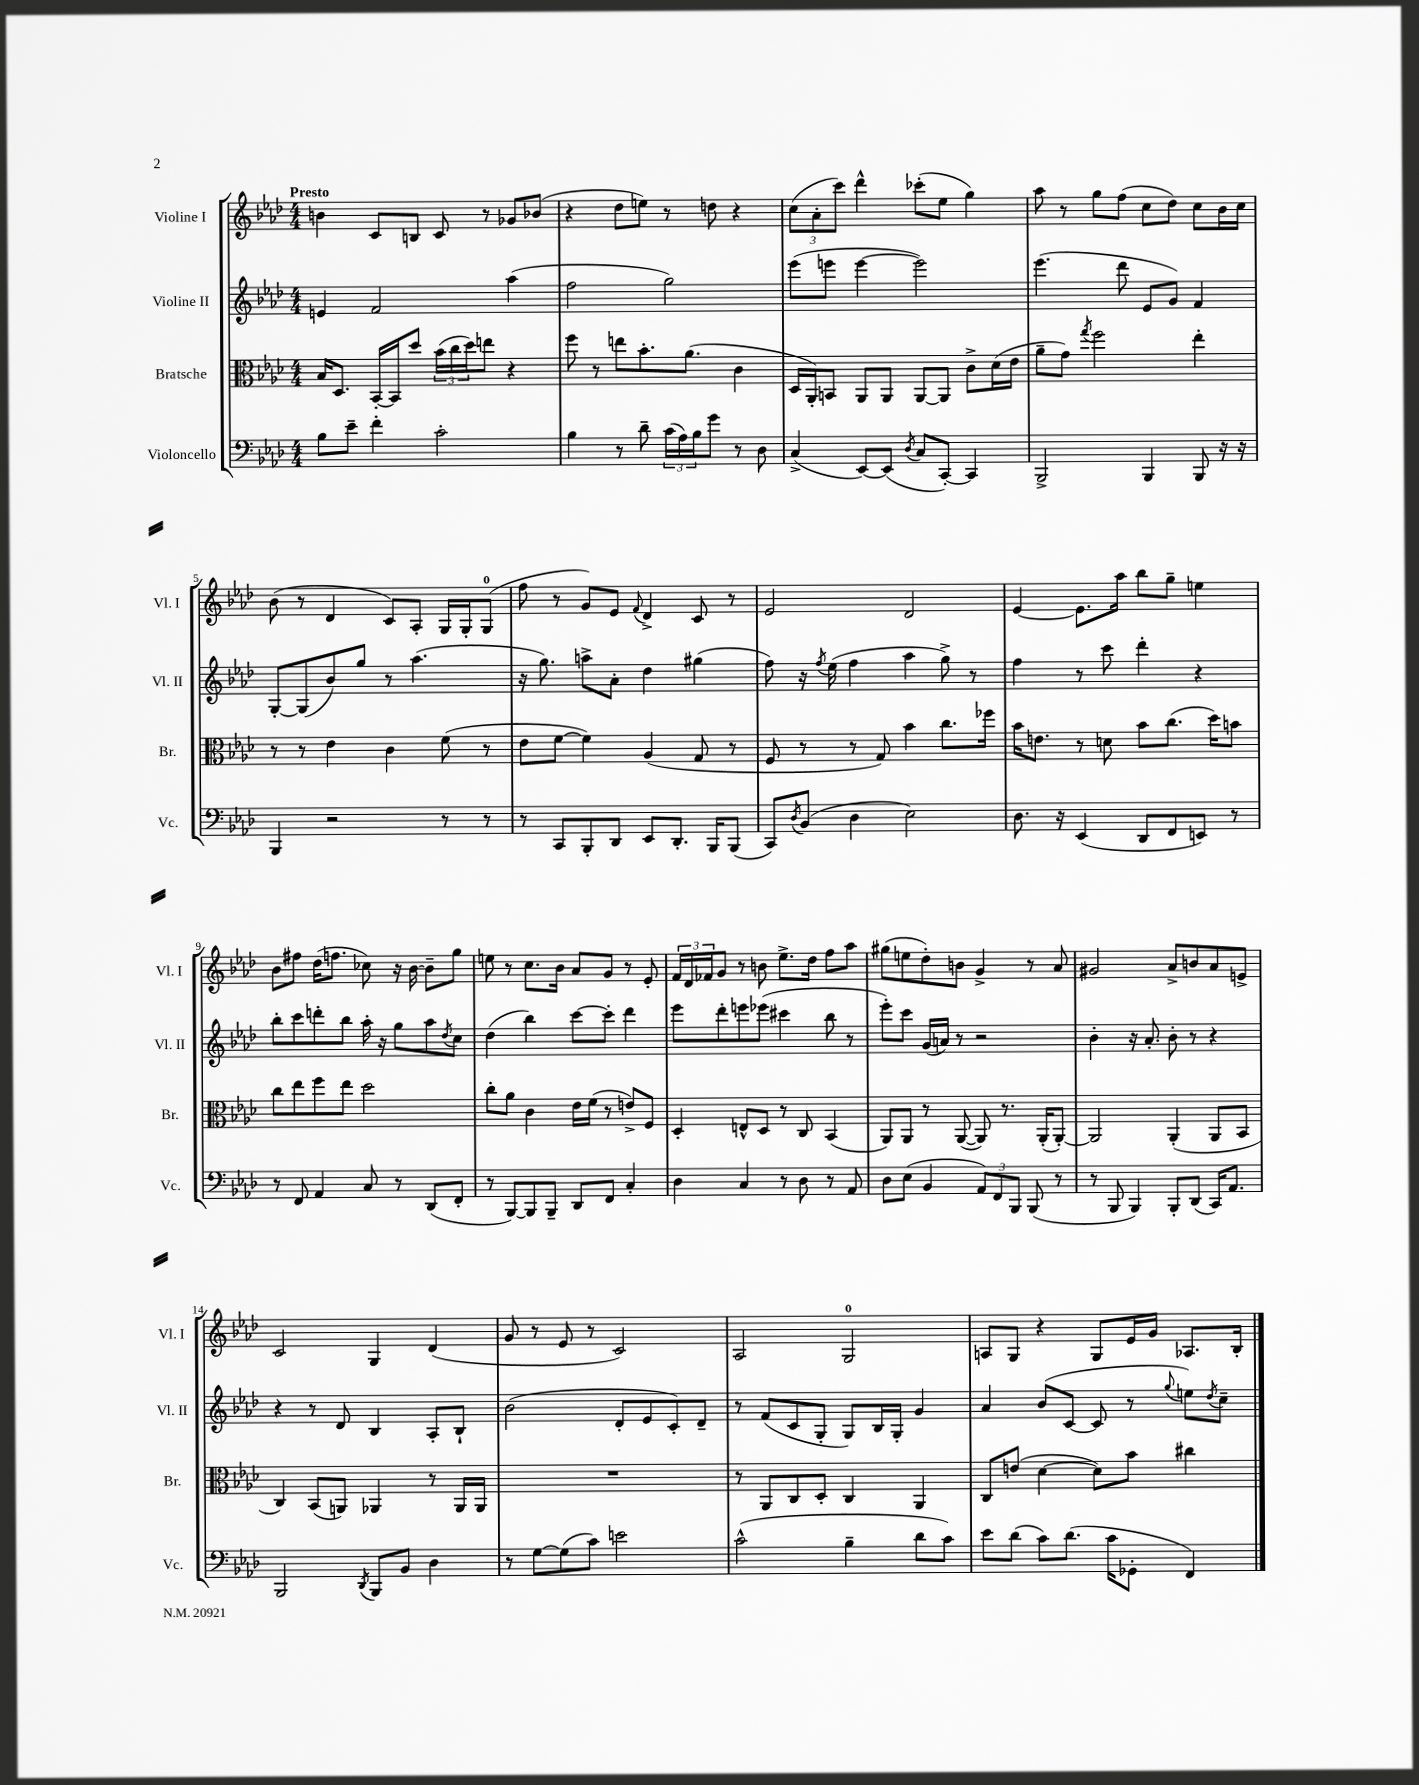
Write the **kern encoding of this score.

**kern	**kern	**kern	**kern
*part4	*part3	*part2	*part1
*staff4	*staff3	*staff2	*staff1
*I"Violoncello	*I"Bratsche	*I"Violine II	*I"Violine I
*I'Vc.	*I'Br.	*I'Vl. II	*I'Vl. I
*clefF4	*clefC3	*clefG2	*clefG2
*k[b-e-a-d-]	*k[b-e-a-d-]	*k[b-e-a-d-]	*k[b-e-a-d-]
*M4/4	*M4/4	*M4/4	*M4/4
=1	=1	=1	=1
!	!	!	!LO:TX:a:B:t=Presto
8B-\L	16B-/KL	4en/	4bn\
.	8.D-/J	.	.
8e-~\J	.	.	.
4f'\	[16BB-'/LL	2f/	8c/L
.	16BB-/J]	.	.
.	8dd-/J	.	8Bn/J
2c'\	(24b-\LL	.	8c/
.	24cc\	.	.
.	24dd-\J)	.	.
.	8een\J	.	8r
.	4r	(4aa-\	8g-X/L
.	.	.	(8b-X/J
=2	=2	=2	=2
4B-\	8ff\	2ff\	4r
.	8r	.	.
8r	8een\L	.	8dd-\L
8d-~\	8.b-'\	.	8een\J)
(24c\LL	.	2gg\)	8r
24A-\)	.	.	.
.	(8.a-\J	.	.
24B-\J	.	.	.
8g\J	.	.	8ddn\
8r	4c\	.	4r
8D-\	.	.	.
=3	=3	=3	=3
(4C^/	16D-/LL	(8eee-\L	(12cc\L
.	16AA-'/J)	.	.
.	.	.	12a-'\
.	8BBn/J	8eeen\J	.
.	.	.	12ccc\J)
[8EE-/L)	8AA-/L	[4eee\	4ddd-^^\
(8EE-/J]	8AA-/J	.	.
8qD-/	.	.	.
8C/L	[8AA-/L	2eee\])	(8ccc-X'\L
[8CC'/J)	8AA-/J]	.	8ee-\J
4CC/]	8c^\L	.	4gg\)
.	(16d-\L	.	.
.	16e-\JJ	.	.
=4	=4	=4	=4
2BBB-^/	8a-~\L	(4.eee-\	8aa-\
.	8g\J)	.	8r
.	8qgg/	.	.
.	2ff\	.	8gg\L
.	.	8ddd-\	(8ff\J
4BBB-/	.	8e-/L	8cc\L
.	.	8g/J)	8dd-\J)
8BBB-/	4ee-'\	4f/	8cc\L
16r	.	.	16b-\L
16r	.	.	16cc\JJ
!!LO:LB:g=z
=5	=5	=5	=5
4BBB-/	8r	[8G'/L	(8b-\
.	8r	(8G/]	8r
2r	4e-\	8b-/)	4d-/
.	.	8gg/J	.
.	4c\	8r	8c/L)
.	.	(4.aa-\	8A-'/J
8r	(8f\	.	16G/LL
.	.	.	16G'/J
8r	8r	.	(8G/J
=6	=6	=6	=6
8r	8e-\L	16r	8ff\
.	.	8.gg\)	.
8CC/L	[8f\J	.	8r
8BBB-'/	4f\])	8aan^\L	8g/L)
8DD-/J	.	8a-'\J	8e-/J
.	.	.	8qqf/
8EE-/L	(4A-/	4dd-\	4d-^/
8.DD-'/J	.	.	.
.	8G/	(4gg#X\	8c/
16BBB-/KL	.	.	.
(8BBB-/J	8r	.	8r
=7	=7	=7	=7
8CC/L)	8F/	8ff\)	2e-/
8qD-/	.	.	.
(8BB-/J	8r	16r	.
.	.	8qff/	.
.	.	(16ee-\	.
4D-\	8r	4ff\	.
.	8G/)	.	.
2E-\)	4b-\	4aa-\	2d-/
.	8.cc\L	8gg^\)	.
.	.	8r	.
.	16ff-X\Jk	.	.
=8	=8	=8	=8
8.D-\	16b-\KL	4ff\	[4e-/
.	8.en\J	.	.
16r	.	.	.
(4EE-/	8r	8r	8.e-\L]
.	8dn\	8ccc\	.
.	.	.	16aa-\Jk
8DD-/L	8b-\L	4ddd-'\	8bb-\L
8FF/	(8.cc\J	.	8gg~\J
8EEn/J)	.	4r	4een\
.	16dd-\KL)	.	.
8r	8bn\J	.	.
!!LO:LB:g=z
=9	=9	=9	=9
8r	8cc\L	8bb-'\L	8b-\L
8FF/	8ee-\	8ccc\	8ff#X\J
4AA-/	8ff\	8dddn'\	(16dd-\KL
.	.	.	8.ffn\J
.	8ee-\J	8bb-\J	.
8C/	2dd-\	16aa-'\	8cc-X\)
.	.	16r	.
8r	.	8gg\L	16r
.	.	.	[16b-\
(8DD-/L	.	8aa-\	8b-~\L]
.	.	8qdd-/	.
8FF'/J	.	8cc\J	8gg\J
=10	=10	=10	=10
8r	8cc'\L	(4dd-\	8een\
[8BBB-/L)	8a-\J	.	8r
8BBB-/]	4c\	4bb-\)	8.cc\L
8BBB-~/J	.	.	.
.	.	.	16b-\Jk
8DD-/L	16e-\LL	[8ccc\L	8a-/L
.	(16f\JJ	.	.
8FF/J	8r	8ccc'\J]	8g/J
4C'/	8en^/L)	4ddd-\	8r
.	8F/J	.	8e-'/
=11	=11	=11	=11
4D-\	4D-'/	8eee-\L	24f/LL
.	.	.	24d-/
.	.	.	24f-X/J
.	.	8ddd-'\	8g/J
4C/	8En^^/L	8eeen\	8r
.	8D-/J	(8eee-X\J	8bn\
8r	8r	4ccc#X\	8.ee-^\L
8D-\	8C/	.	.
.	.	.	16dd-\Jk
8r	(4BB-/	8bb-\	8ff\L
8AA-/	.	8r	8aa-\J
=12	=12	=12	=12
8D-\L	8AA-/L)	8eee-'\L)	(8gg#X\L
(8E-\J	8AA-/J	8ccc\J	8een\
4BB-/	8r	(16g/LL	8dd-'\)
.	.	16an/JJ)	.
.	([8AA-/	8r	8bn\J
12AA-/L)	8AA-/])	2r	4g^/
12FF/	.	.	.
.	8.r	.	.
12BBB-/J	.	.	.
(8BBB-/	.	.	8r
.	(16AA-'/KL	.	.
8r	[8AA-'/J)	.	8a-/
=13	=13	=13	=13
8r	2AA-/]	4b-'\	2g#X/
8BBB-/	.	.	.
4BBB-/)	.	16r	.
.	.	8.a-'/	.
8BBB-'/L	(4AA-'/	8b-'\	8a-^/L
(8DD-/J	.	8r	8bn/
16CC/KL)	8AA-/L	4r	8a-/
8.AA-/J	.	.	.
.	8BB-/J	.	8en^/J
!!LO:LB:g=z
=14	=14	=14	=14
2BBB-/	4C/)	4r	2c/
.	(8BB-/L	8r	.
.	8AAn/J)	8d-/	.
8qDD-/	.	.	.
8BBB-/L	4AA-X/	4B-/	4G/
8BB-/J	.	.	.
4D-\	8r	8A-'/L	(4d-/
.	16AA-/LL	8B-`/J	.
.	16AA-/JJ	.	.
=15	=15	=15	=15
8r	1r	(2b-\	8g/
[8G\L	.	.	8r
(8G\]	.	.	8e-/
8c\J)	.	.	8r
2en\	.	8d-'/L	2c/)
.	.	8e-/	.
.	.	8c'/)	.
.	.	8d-~/J	.
=16	=16	=16	=16
(2c^^\	8r	8r	2A-/
.	8AA-/L	(8f/L	.
.	8C/	8c/	.
.	8D-'/J	8G'/J	.
4B-~\	4C/	8G/L)	2G/
.	.	16B-/L	.
.	.	16G'/JJ	.
8d-\L	4AA-/	4g/	.
8c\J)	.	.	.
=17	=17	=17	=17
8e-\L	8C/L	4a-/	8An/L
(8d-\J	(8en/J	.	8G/J
8c\L)	[4d-\	(8b-/L	4r
(8.d-\J	.	[8c/J	.
.	8d-\L])	8c/]	8G/L
16c\KL	.	.	.
8GG-X'\J	8b-\J	8r	16e-/L
.	.	.	16g/JJ
.	.	8qqgg/	.
4FF/)	4cc#X\	8een\L)	8.A-X/L
.	.	8qdd-/	.
.	.	8cc~\J	.
.	.	.	16B-'/Jk
==	==	==	==
*-	*-	*-	*-
